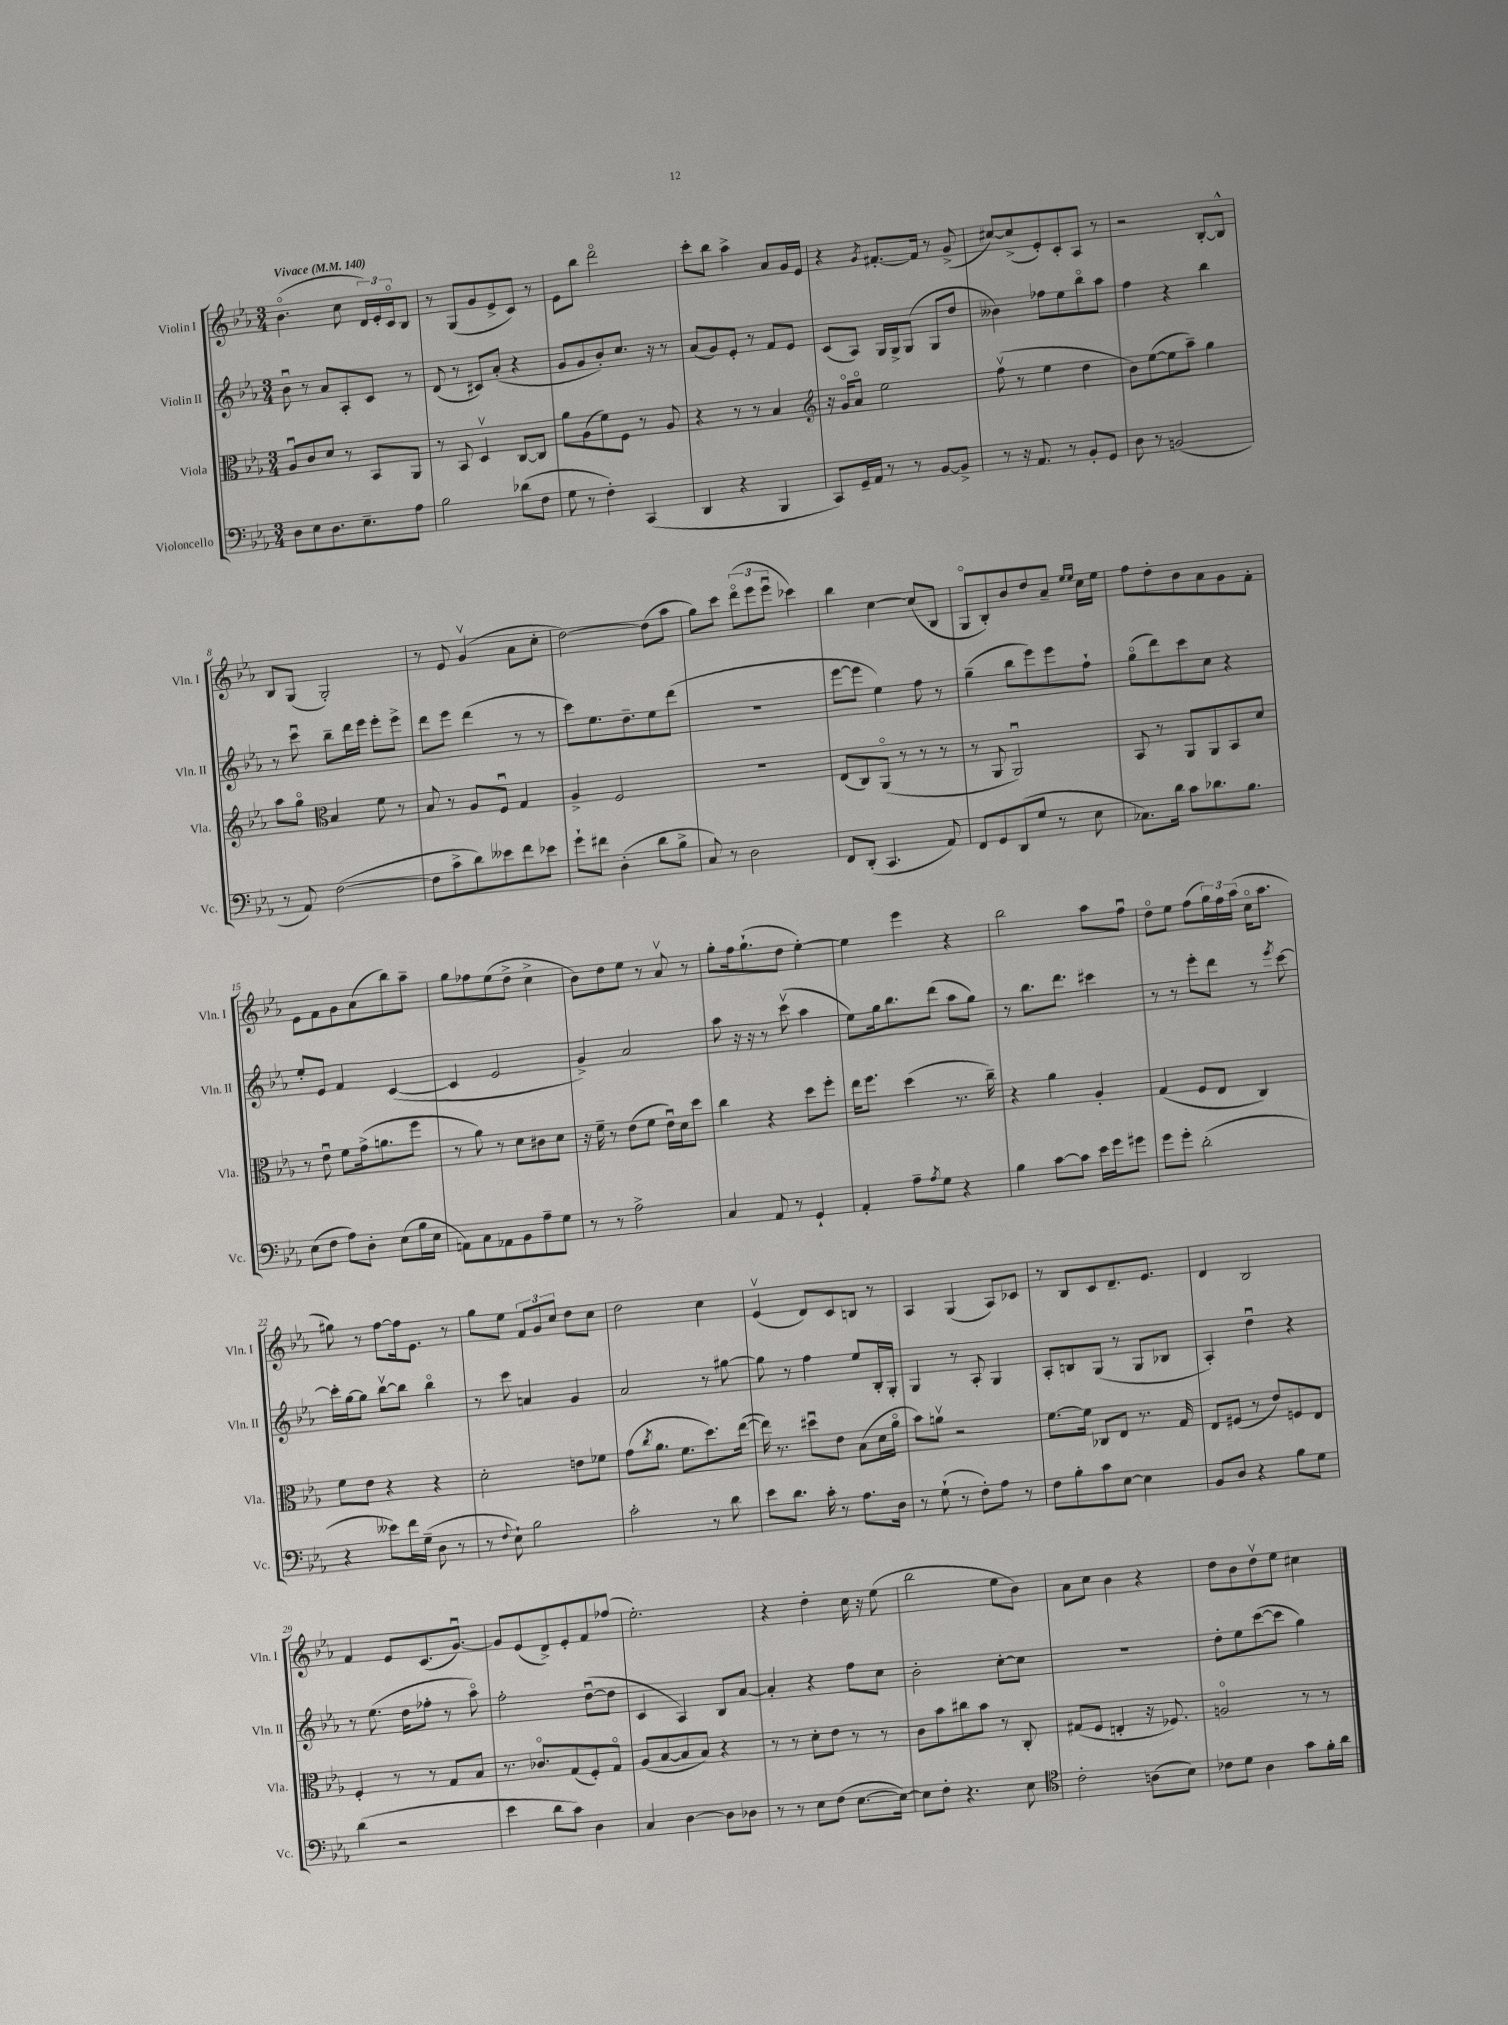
<<
\new StaffGroup <<
\new Staff = "s0" \with { instrumentName = "Violin I" shortInstrumentName = "Vln. I" } {
    \clef treble \key ees \major \numericTimeSignature \time 3/4 \tempo "Vivace" 4 = 140
    bes'4.\flageolet( c''8 \tuplet 3/2 { d'16) ees'16-. c'16\flageolet } bes8 |
    r8 g8( g'8 ees'8-> c'8) r8 |
    ees'8 bes''8 d'''2\flageolet |
    c'''8-. bes''8 aes''4-> aes'8 g'16 ees'16 |
    r4 \acciaccatura { g'8 } fis'8.~-. fis'16 r8 g'8->( |
    cis''8~) cis''8->( ees'8-.) c'8-. aes8 r8 |
    r2 bes8~-. bes8-^ |
    bes8 g8( g2-.) |
    r8 ees'8 g'4\upbow( aes'8 c''8-. |
    d''2~) d''8( aes''8 |
    g''8) c'''8 \tuplet 3/2 { d'''8\flageolet( ees'''8 ees'''8\downbow } ces'''4) |
    bes''4 c''4~ c''8( bes8 |
    g8\flageolet bes8-.) bes'8 d''8 aes'8-- \grace { ees''16 ees''16 } c''16 ees''16 |
    f''8 d''8-. bes'8 aes'8 g'8 f'8-. |
    ees'8 f'8 g'8 aes'8( bes''8) aes''8-- |
    g''8 fes''8 ees''8( d''8-> c''4-> |
    bes'8) d''8 ees''8 r8 aes'8\upbow r8 |
    g''8-. f''16 g''8.-!( d''8 ees''4~-.) |
    ees''4 ees'''4 r4 |
    bes''2 aes''8 f''8\downbow |
    d''8\flageolet ees''8 f''8( \tuplet 3/2 { g''16) f''16 aes''16( } c''16\flageolet aes''8. |
    gis''8) r8 f''8~ f''16 ees'8. r8 |
    g''8 ees''8 \tuplet 3/2 { f'8 g'8 c''8 } d''8 c''8 |
    d''2 c''4 |
    ees'4\upbow( d'8) c'8 b8 r8 |
    aes4 g4( aes8) ces'8 |
    r8 bes8 c'8 d'8.-- ees'8. |
    d'4 bes2 |
    f'4 ees'8 c'8.( g'8.~\downbow) |
    g'8 ees'8( d'8->) ees'8-. f'8 fes''8( |
    ees''2.-.) |
    r4 d''4-. c''16 r16 ees''8( |
    bes''2 ees''8 bes'8) |
    aes'8 c''8 bes'4 r4 |
    d''8 bes'8 d''8\upbow ees''8 cis''4 \bar "|." |
}
\new Staff = "s1" \with { instrumentName = "Violin II" shortInstrumentName = "Vln. II" } {
    \clef treble \key ees \major \numericTimeSignature \time 3/4
    bes'8\downbow r8 aes'8 aes8-. c'8 r8 |
    d'8( r8 cis'8) aes'8-.( r4 |
    g'8 g'8 bes'8-.) c''8. r16 r8 |
    aes'8( g'8) ees'8-. r8 f'8 ees'8 |
    c'8( aes8) g16 g16-> g8( g8 d''8 |
    beses'4) fes''8 ees''8 bes''8\flageolet aes''8 |
    f''4 r4 bes''4 |
    r8 c'''8\downbow bes''8-- d'''16 ees'''16 ees'''8-. ees'''8-> |
    d'''8 ees'''8 d'''4( r8 r8 |
    c'''8) ees''8. d''8.-- ees''8 d'''8( |
    R2. |
    ees'''8~ ees'''8 ees''4) f''8 r8 |
    g''4--( bes''8 ees'''8) ees'''8 f''8-! |
    g''8\flageolet( d'''8) c'''8 c''8 r4 |
    ees''8-. ees'8 f'4 c'4~( |
    c'4 ees'2 |
    g'4->) aes'2 |
    aes''8 r16 r16 r8 c'''8\upbow( aes''4 |
    ees''8) g''16 bes''8. d'''8( aes''8 g''8) |
    r8 bes''8. d'''8. cis'''4 |
    r8 r8 ees'''8-. d'''8 r8 \acciaccatura { ees'''8 } c'''8~ |
    c'''16-. g''16~ g''8 bes''8~\upbow bes''8 bes''4\flageolet |
    r8 c'''8 a'4 g'4 |
    aes'2 r8 gis''8~ |
    gis''8 r8 f''4 ees''8 bes16-. g16-. |
    g4 r8 aes8-. g4 |
    aes8-. b8 g8( r8 g8 bes8 |
    aes4-.) d''4\downbow r4 |
    r8 ees''8.( d''16 fes''8-. r8 aes''8\flageolet) |
    f''2-. d''8~\downbow( d''8 |
    c'4 aes4) bes8 aes'8~ |
    aes'4-. r4 f''8 c''8 |
    bes'2-. c''8~-. c''8 |
    R2. |
    d''8-. ees''8 c'''8~( c'''8 g''4) \bar "|." |
}
\new Staff = "s2" \with { instrumentName = "Viola" shortInstrumentName = "Vla." } {
    \clef alto \key ees \major \numericTimeSignature \time 3/4
    aes8\downbow c'8 d'8 r8 bes,8 aes,8 |
    r8 bes,8 d4\upbow c8~ c8 |
    aes'8 aes8( f'8) f8 r8 aes8 |
    r4 r8 r8 bes4 |
    \clef treble r16 g'16\flageolet aes'8\flageolet ees''2 |
    f''8\upbow( r8 ees''4 d''4 |
    bes'8) ees''8~( ees''8 aes''8--) g''4 |
    aes''8 g''8\flageolet \clef alto bes4 f'8 r8 |
    bes8 r8 aes8 f8\downbow g4 |
    aes4-> f2 |
    R2. |
    ees8( c8) aes,8\flageolet( r8 r8 r8 |
    r8 aes,8 aes,2\downbow) |
    bes,8 r8 aes,8 aes,8 bes,8 d'8 |
    r8 ees'8\downbow f'8 g'16->( a'8. f''8 |
    r8 aes'8) r8 d'8 cis'8 d'8 |
    r16 f'16-- r8 ees'8( f'8 ees'16\downbow) d'16 d''8 |
    c''4 r4 d''8 f''8-. |
    ees''16 f''8. d''4( r8. c''16--) |
    r4 aes'4 aes4-. |
    g4( f8 ees8 c4) |
    f'8 ees'8 r4 r4 |
    d'2-. e'8 fes'8 |
    g'8( \acciaccatura { c''8 } aes'8. f'8. d''8.) ees''16~( |
    ees''16) r8. dis''8\downbow ees'8 bes8( d'16 aes'16\flageolet |
    bes'8) a'8\upbow r2 |
    f'8.~ f'16 ces8 ees8 r8. g16 |
    ees8 fis8( r8 ees'8) f8 ees8 |
    f4-. r8 r8 g8 bes8 |
    r8. ces'8.\flageolet g8( f8-.) g8\flageolet |
    aes8( bes8~ bes8 bes8) r4 |
    r8 r8 d'8-. ees'8 r8 r8 |
    c'8 bes'8 cis''8 bes'8 r8 c8-. |
    gis8( f8 e4-. r16 fes8.) |
    a2\flageolet r8 r8 \bar "|." |
}
\new Staff = "s3" \with { instrumentName = "Violoncello" shortInstrumentName = "Vc." } {
    \clef bass \key ees \major \numericTimeSignature \time 3/4
    d8 ees8 d8. ees8.-- aes8 |
    bes2 des'8( f8 |
    g8 r8 f4-.) c,4( |
    d,4 r4 bes,,4 |
    c,8) g,16-- aes,16 r8 r8 bes,8~ bes,8-> |
    r8 r16 aes,8. r8 bes,8-. g,8 |
    d8 r8 b,2( |
    r8 aes,8) f2~( |
    f8 c'8-> d'8) eeses'8 f'8 ees'8 |
    g'8-! fis'8 d4-.( d'8 bes8-> |
    c8) r8 d2 |
    f,8 d,8-.( c,4. aes,8) |
    f,8 g,8 d,8( g8 r8 ees8 |
    ces8.) d'16 c'8 des'8. bes8. |
    ees8( f8 aes8) d8-. ees8( bes16 ees16 |
    a,8) c8 aes,8 bes,8 aes8-- g8 |
    r8 r8 aes2-> |
    c4 aes,8 r8 g,4-! |
    aes,4-. aes8-- \acciaccatura { aes8 } g8 r4 |
    bes4 c'8~ c'8 ees'16 g'16 gis'8 |
    g'8 g'8-. d'2-.( |
    r4 eeses'8) f'16 g16--( d8 r8 |
    r8 \appoggiatura { f8 } ees8-!) bes2 |
    c'2-. r8 d'8 |
    ees'8 d'8. c'16-. r8 aes8. d16 |
    r8 g8-!( r8 f8-.) aes8 r8 |
    f8 bes8-. c'8 ees8~ ees4 |
    bes,8 d8 r4 bes8 g8 |
    d'4( r2 |
    ees'4 d'8 c'8) d4 |
    c4 d4~ d8 des8 |
    r8 r8 ees8 f8( ees8.~ ees16~) |
    ees8 f8-. r4. ees8 |
    \clef tenor c'2-. a8( bes8) |
    ces'8 d'8 aes4 g'8 f'16-. aes'16 \bar "|." |
}
>>
>>
